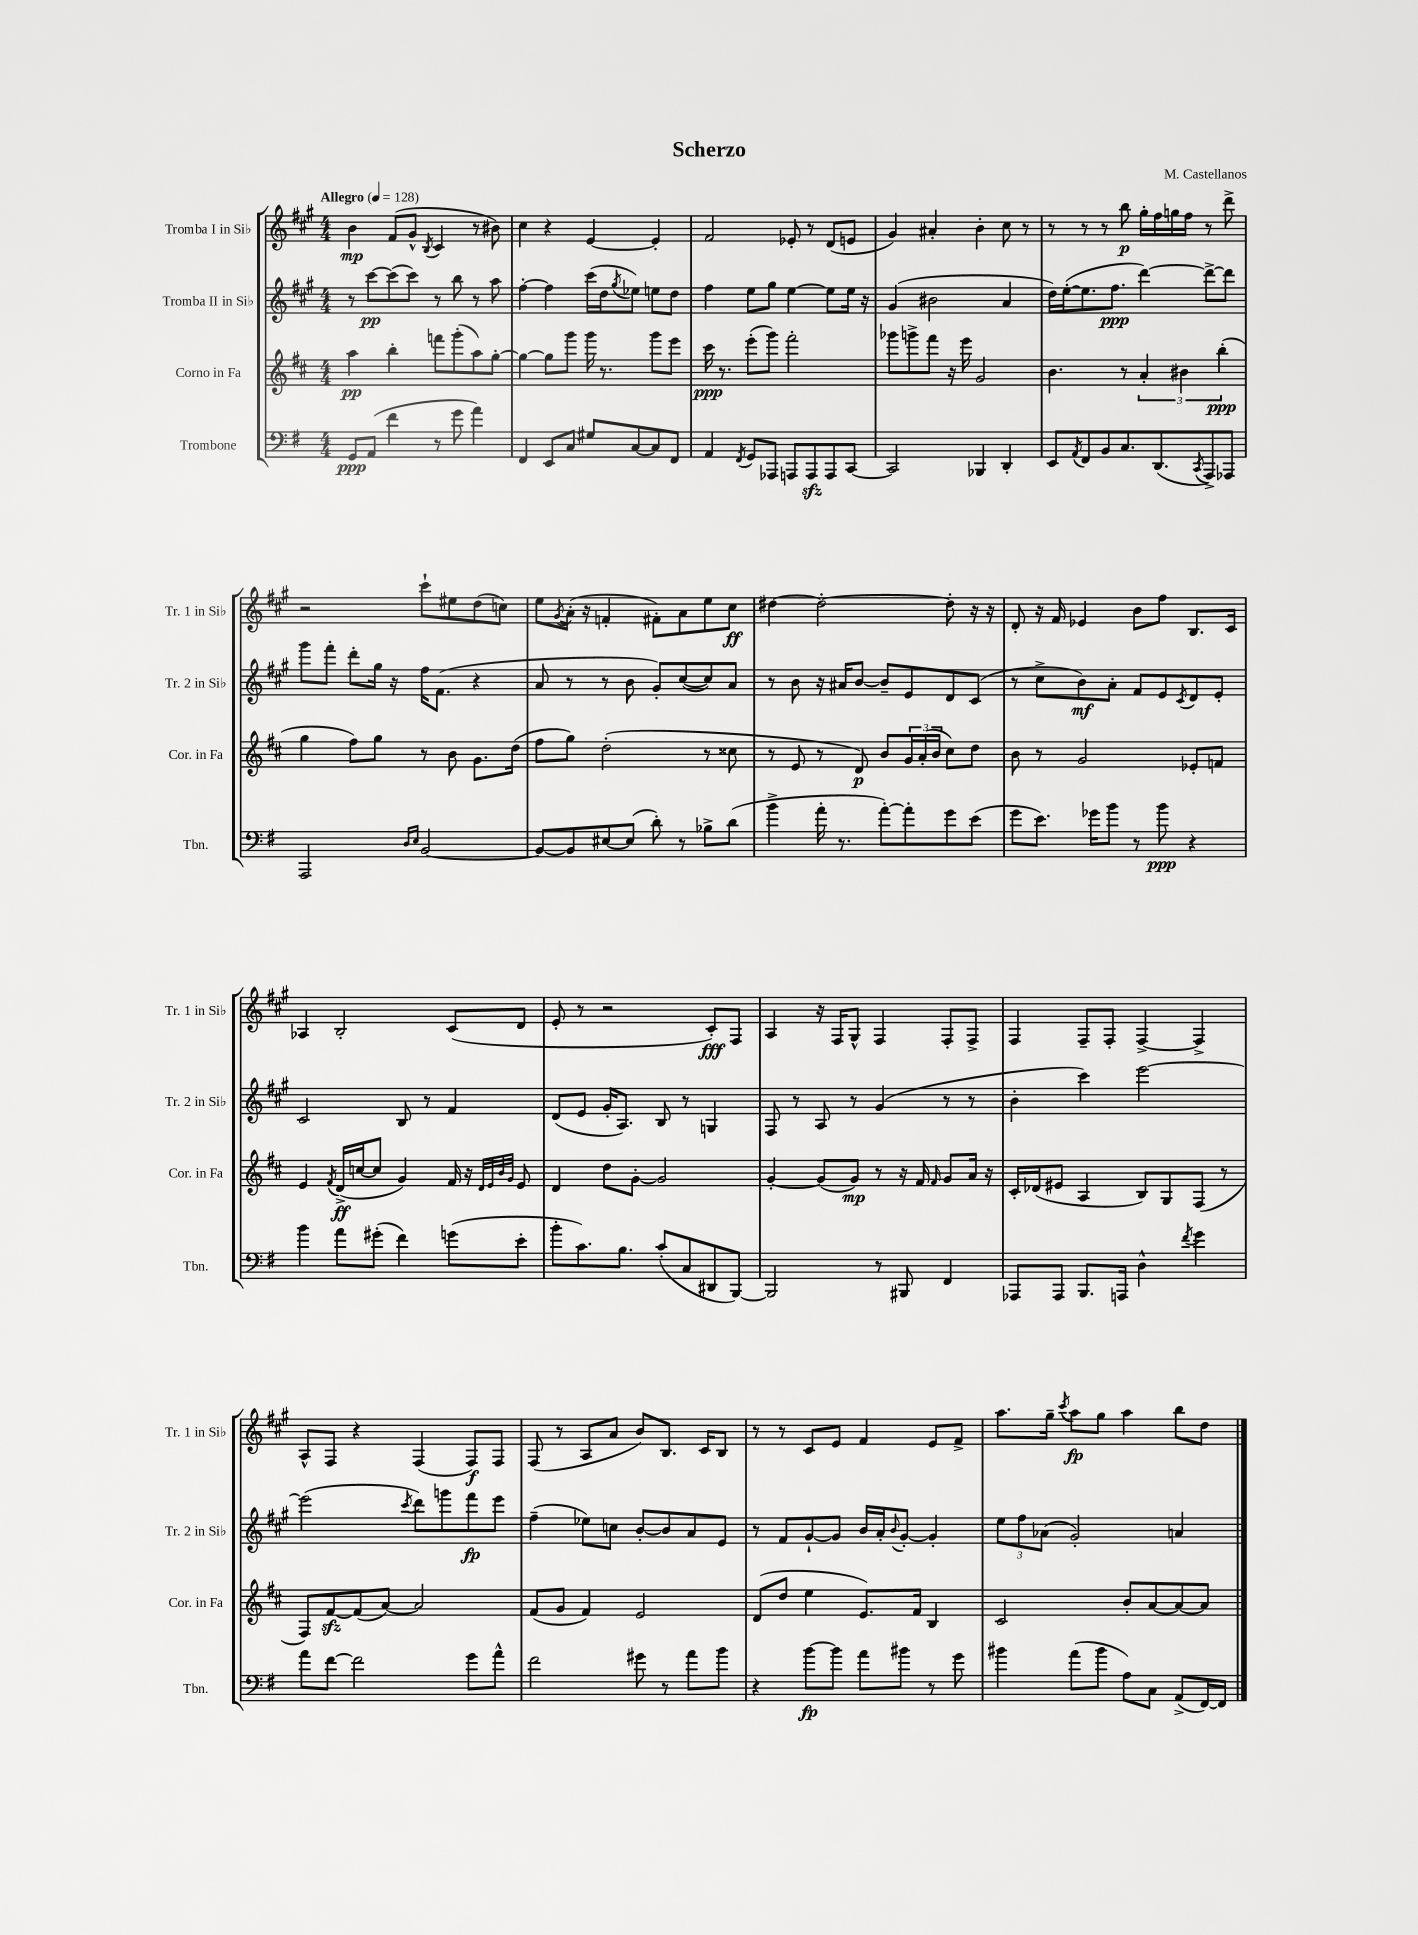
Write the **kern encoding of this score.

**kern	**kern	**kern	**kern
*staff4	*staff3	*staff2	*staff1
*clefF4	*clefG2	*clefG2	*clefG2
*k[f#]	*k[f#c#]	*k[f#c#g#]	*k[f#c#g#]
*M4/4	*M4/4	*M4/4	*M4/4
*MM128	*MM128	*MM128	*MM128
8GG/L	4aa\	8r	4b\
(8AA/J	.	[8ccc#\L	.
4f#\	4bb'\	(8ccc#\]	(8f#/L
.	.	8ccc#\J)	8g#^^/J
.	.	.	8qB/
8r	8fff\L	8r	4c#/
8g\	(8ggg'\	8bb\	.
4a\)	8aa\)	8r	8r
.	[8gg'\J	8aa\	8b#\)
=	=	=	=
4FF#/	4gg\_	[4ff#'\	4cc#\
8EE/L	8gg\]L	4ff#\]	4r
8C/J	8ggg\J	.	.
8G#/L	16ggg\	(16ccc#\LL	[4e/
.	8.r	16dd\J	.
.	.	8qgg#/	.
[8C/	.	8ee-\J)	.
8C/]	8ggg\L	8ee\L	4e'/]
8FF#/J	8eee\J	8dd\J	.
=	=	=	=
4AA/	16ccc#\	4ff#\	2f#/
.	8.r	.	.
8qFF#/	.	.	.
8GG/L	(8eee'\L	8ee\L	.
8AAA-/J	8ggg\J)	8gg#\J	.
8AAA/L	2fff#'\	[4ee\	8e-'/
8AAA/	.	.	8r
8AAA/	.	8ee\]L	(8d/L
[8CC/J	.	16ee\Jk	8e/J
.	.	16r	.
=	=	=	=
2CC/]	8ggg-\L	(4g#/	4g#/)
.	8ggg^\	.	.
.	8fff#\J	2b#\	4a#'/
.	16r	.	.
.	16eee\	.	.
4BBB-/	2g/	.	4b'\
4DD'/	.	4a/	8cc#\
.	.	.	8r
=	=	=	=
8EE/L	4.b\	16dd\LL)	8r
.	.	([16ee'\J	.
8qAA/	.	.	.
8FF#/	.	8.ee\]	8r
8BB/	.	.	8r
.	.	8.ff#\J	.
8.C/	8r	.	8bb\
.	6a'/	[4ddd\)	16gg#'\LL
(8.DD/	.	.	16ff#\
.	.	.	16gg\
.	6b#\	.	.
.	.	.	16ff#\JJ
8qCC/	.	.	.
8AAA^/)	.	8ddd^\_L	8r
.	(6bb'\	.	.
8AAA-/J	.	8ddd\]J	8ddd^\
=	=	=	=
2AAA/	4gg\	8ggg#\L	2r
.	.	8fff#'\J	.
.	8ff#\L)	8ddd'\L	.
.	8gg\J	16gg#\Jk	.
.	.	16r	.
16qqD/LL	.	.	.
16qqE/JJ	.	.	.
[2BB/	8r	16ff#\LK	8ccc#`\L
.	.	(8.f#\J	.
.	8b\	.	8ee#\
.	8.g\L	4r	(8dd\
.	.	.	8cc\J)
.	(16dd\Jk	.	.
=	=	=	=
8BB/_L	8ff#\L	8a/	8ee\L
.	.	.	8qg#/
8BB/]	8gg\J)	8r	(16a'\Jk
.	.	.	16r
[8E#/	(2dd'\	8r	4f'/
(8E#/]J	.	8b\	.
8d'\)	.	8g#'/L)	8f#'\L)
8r	.	([8cc#/	8a\
8B-^\L	8r	8cc#/])	8ee\
(8d\J	8cc##\	8a/J	8cc#\J
=	=	=	=
4b^\	8r	8r	[4dd#\
.	8e/	8b\	.
16a'\	8r	16r	2dd#'\_
8.r	.	16a#/LK	.
.	8d/)	[8b/J	.
[8a'\L)	8b/L	8b~/]L	.
8a'\]	24g/L	8e/	.
.	(24a'/	.	.
.	24b/JJ	.	.
8g\	8cc#\L)	8d/	8dd#'\]
(8e\J	8dd\J	(8c#/J	16r
.	.	.	16r
=	=	=	=
8g\L	8b\	8r	8d'/
8.e\J)	8r	8cc#^\L	16r
.	.	.	16f#/
.	2g/	8b\)	4e-/
16g-\LK	.	.	.
8b\J	.	8a'\J	.
8r	.	8f#/L	8b\L
8b\	.	8e/	8ff#\J
.	.	8qc#/	.
4r	8e-'/L	8d/	8.B/L
.	8f/J	8e'/J	.
.	.	.	16c#/Jk
=	=	=	=
4b\	4e/	2c#/	4A-/
.	8qf#/	.	.
8a\L	(16d^/LL	.	2B'/
.	[16cc/J	.	.
(8g#'\J	8cc/]J	.	.
4f#\)	4g/)	8B/	.
.	.	8r	.
(8g\L	16f#/	4f#/	(8c#/L
.	16r	.	.
.	32qqd/LLL	.	.
.	32qqe/	.	.
.	32qqb/	.	.
.	32qqg/JJJ	.	.
8e'\J	8e/	.	8d/J
=	=	=	=
8b'\L	4d/	(8d/L	8e'/
8.c\)	.	8e/J	8r
.	8dd\L	16g#'/LK	2r
8.B\J	.	8.A/J)	.
.	[8g'\J	.	.
(8c'/L	2g/]	8B/	.
8C/	.	8r	.
8DD#/	.	4G/	8c#'/L)
[8BBB/J)	.	.	8F#/J
=	=	=	=
2BBB/]	[4g'/	8F#/	4A/
.	.	8r	.
.	(8g/]L	8A/	16r
.	.	.	16F#/LK
.	8g/J)	8r	8G#^^/J
8r	8r	(4g#/	4F#/
8BBB#/	16r	.	.
.	16f#/	.	.
.	16qqf#/	.	.
4FF#/	8g/L	8r	8F#'/L
.	16a/Jk	8r	8F#^/J
.	16r	.	.
=	=	=	=
8AAA-/L	16c#'/LL	4b'\	4F#/
.	(16d-/J	.	.
8AAA-/J	8e#/J	.	.
8.BBB/L	4A/	4ccc#\)	8F#~/L
.	.	.	8F#'/J
16AAA/Jk	.	.	.
4D^^\	8B/L)	[2eee\	[4F#^/
.	8G/	.	.
8qf#/	.	.	.
4g\	(8F#/J	.	4F#^/]
.	8r	.	.
=	=	=	=
8a\L	8F#/L)	(2eee\]	8A^^/L
[8f#\J	[8f#/	.	8F#/J
2f#\]	(8f#/]	.	4r
.	[8a/J)	.	.
.	.	8qccc#/	.
.	2a/]	8ddd\L)	(4F#/
.	.	8ggg\	.
8g\L	.	8fff#\	8F#/L)
8a^^\J	.	8eee\J	8F#/J
=	=	=	=
2f#\	(8f#/L	(4ff#~\	(8F#/
.	8g/J	.	8r
.	4f#/)	8ee-\L)	8A/L
.	.	8cc\J	8a/J
8g#\	2e/	[8b'/L	8b/L)
8r	.	8b/]	8.B/J
8a\L	.	8a/	.
.	.	.	16c#/LK
8b\J	.	8e/J	8B/J
=	=	=	=
4r	(8d/L	8r	8r
.	8dd/J	8f#/L	8r
[8b\L	4ee\	[8g#`/	8c#/L
8b\]J	.	8g#/]J	8e/J
8a\L	8.e/L)	16b/LL	4f#/
.	.	16a'/J	.
.	.	8qqb/	.
8b#\J	.	[8g#'/J	.
.	16f#/Jk	.	.
8r	4B/	4g#'/]	8e/L
8g\	.	.	8f#^/J
=	=	=	=
4b#\	2c#/	12ee\L	8.aa\L
.	.	12ff#\	.
.	.	(12a-\J	.
.	.	.	16gg#~\Jk
.	.	.	8qccc#/
(8a\L	.	2g#'/)	8aa\L
8b#\J	.	.	8gg#\J
8A\L)	8b'/L	.	4aa\
8C\J	[8a/	.	.
(8AA^/L	8a/_	4a/	8bb\L
[16FF#/L)	8a/]J	.	8dd\J
16FF#/]JJ	.	.	.
==	==	==	==
*-	*-	*-	*-
